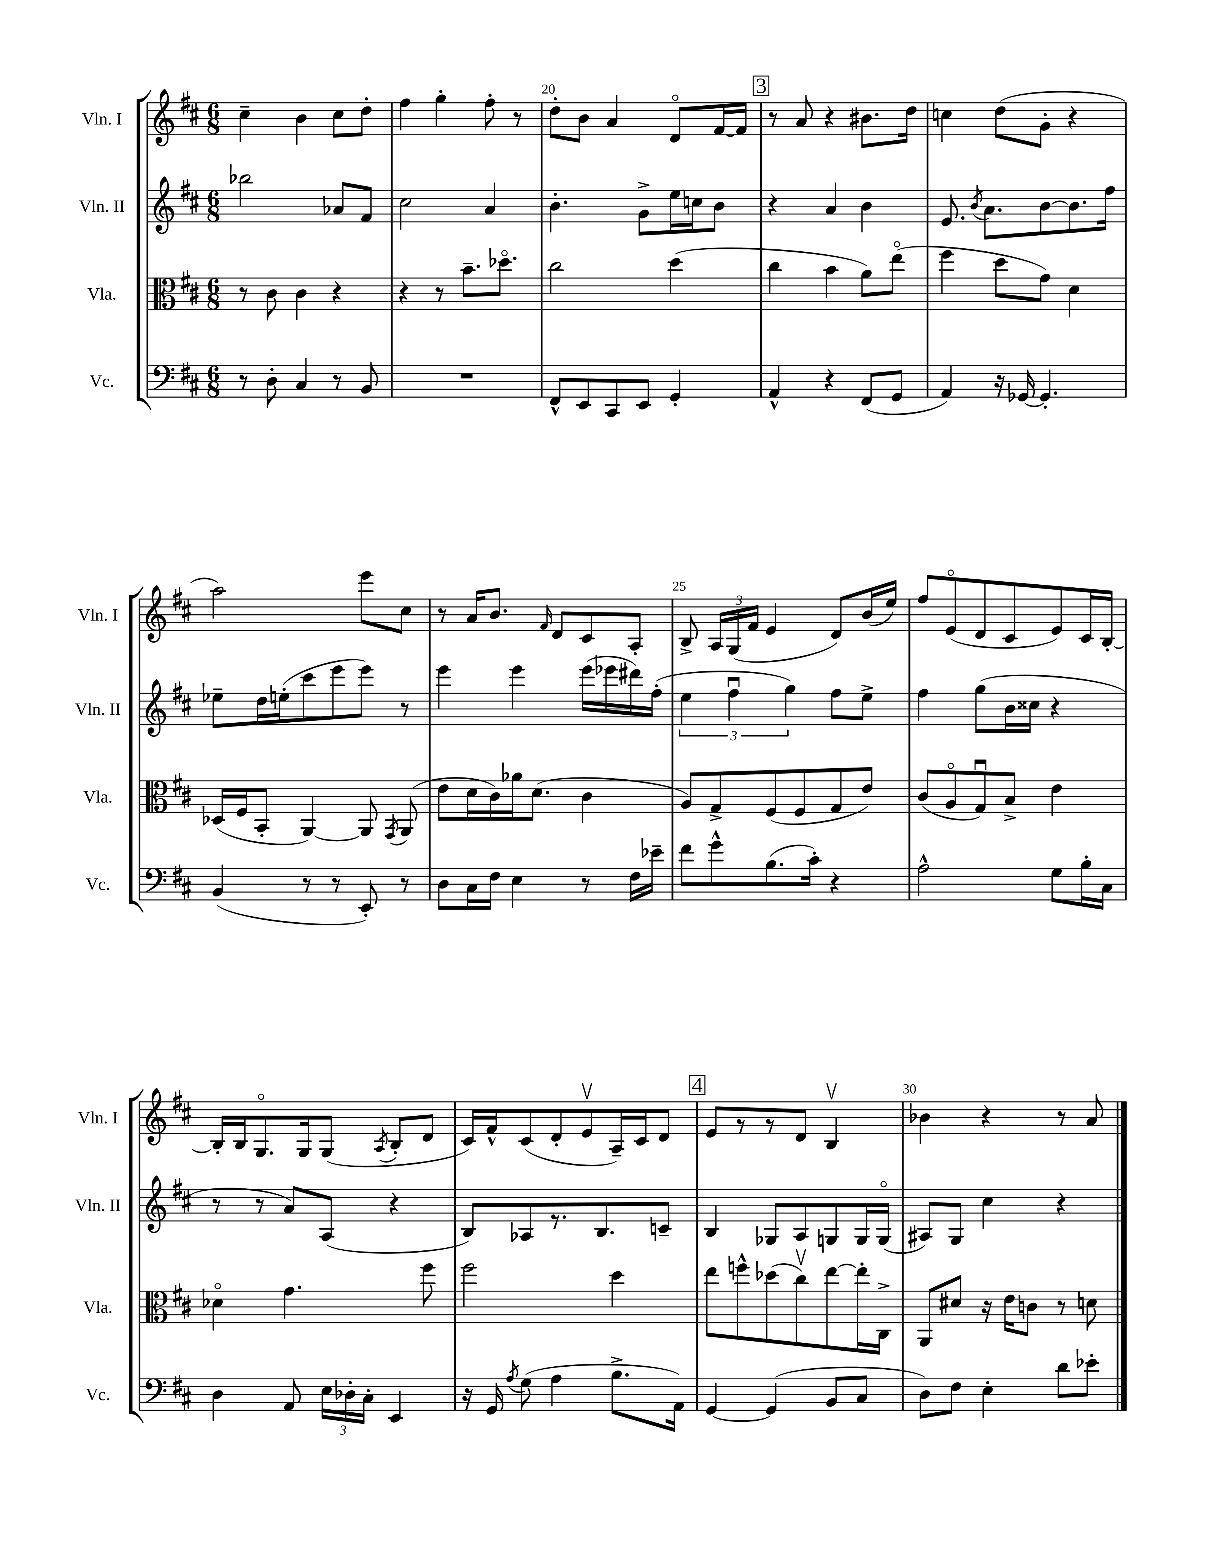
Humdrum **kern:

**kern	**kern	**kern	**kern
*part4	*part3	*part2	*part1
*staff4	*staff3	*staff2	*staff1
*I"Vc.	*I"Vla.	*I"Vln. II	*I"Vln. I
*I'Vc.	*I'Vla.	*I'Vln. II	*I'Vln. I
*clefF4	*clefC3	*clefG2	*clefG2
*k[f#c#]	*k[f#c#]	*k[f#c#]	*k[f#c#]
*M6/8	*M6/8	*M6/8	*M6/8
=18	=18	=18	=18
8r	8r	2bb-X\	4cc#~\
8D'\	8c#\	.	.
4C#/	4c#\	.	4b\
8r	4r	8a-X/L	8cc#\L
8BB/	.	8f#/J	8dd'\J
=19	=19	=19	=19
2.r	4r	2cc#\	4ff#\
.	8r	.	4gg'\
.	8.b~\L	.	.
.	.	4a/	8ff#'\
.	8.dd-X\J	.	.
.	.	.	8r
=20	=20	=20	=20
8FF#^^/L	2cc#\	4.b'\	8dd'\L
8EE/	.	.	8b\J
8CC#/	.	.	4a/
8EE/J	.	8g^\L	.
4GG'/	(4dd\	16ee\L	8d/L
.	.	16ccn\J	.
.	.	8b\J	[16f#/L
.	.	.	16f#/JJ]
!!LO:REH:place=s1:t=3
=21	=21	=21	=21
4AA^^/	4cc#\	4r	8r
.	.	.	8a/
4r	4b\	4a/	4r
(8FF#/L	8a\L)	4b\	8.b#X\L
8GG/J	(8ee\J	.	.
.	.	.	16dd\Jk
=22	=22	=22	=22
4AA/)	4ff#\	8.e/	4ccn\
.	.	8qb/	.
.	.	8.a\L	.
16r	8dd\L	.	(8dd\L
[16GG-X/	.	.	.
4.GG-'/]	8g\J)	[8b\	8g'\J
.	4d\	8.b\]	4r
.	.	16ff#\Jk	.
!!LO:LB:g=z
=23	=23	=23	=23
(4BB/	(16D-X/LL	8ee-X~\L	2aa\)
.	16F#/J	.	.
.	8BB'/J	16dd\L	.
.	.	(16een'\J	.
8r	[4AA/)	8ccc#\	.
8r	.	8eee\	.
8EE'/)	8AA/]	8eee\J)	8eee\L
.	8qGG/	.	.
8r	(8AA/	8r	8cc#\J
=24	=24	=24	=24
8D\L	8e\L	4eee\	8r
16C#\L	16d\L	.	16a/KL
16F#\JJ	16c#\)	.	8.b/J
4E\	16a-X\J	4eee\	.
.	(8.d\J	.	.
.	.	.	16qqf#/
.	.	.	8d/L
8r	4c#\	(16eee\LL	8c#/
.	.	16eee-X\	.
16F#\LL	.	16ddd#X\)	8A'/J
16e-X~\JJ	.	(16ff#'\JJ	.
=25	=25	=25	=25
8f#\L	8A/L)	6ee\	8B^/
8g^^\	8G^/	.	24A/LL
.	.	6ff#u\	(24G/
.	.	.	24f#/JJ
(8.B\	(8F#/	.	4e/
.	.	6gg\)	.
.	8F#/	.	.
16c#'\Jk)	.	.	.
4r	8G/	8ff#\L	8d/L)
.	8e/J)	8ee^\J	(16b/L
.	.	.	16ee/JJ)
=26	=26	=26	=26
2A^^\	(8c#/L	4ff#\	8ff#/L
.	8A/	.	(8e/
.	8Gu/)	(8gg\L	8d/
.	8B^/J	16b\L	8c#/
.	.	16cc##X\JJ	.
8G\L	4e\	4r	8e/)
16B'\L	.	.	16c#/L
16C#\JJ	.	.	[16B'/JJ
!!LO:LB:g=z
=27	=27	=27	=27
4D\	4d-X\	8r	16B'/LL]
.	.	.	16B/J
.	.	8r	8.G/
8AA/	4.g\	8a/L)	.
.	.	.	16G/k
24E\LL	.	(8A/J	(8G/J
24D-X'\	.	.	.
24C#'\JJ	.	.	.
.	.	.	8qA/
4EE/	.	4r	8B'/L
.	8ff#\	.	8d/J
=28	=28	=28	=28
16r	2ff#\	8B/L)	16c#/LL)
16GG/	.	.	16f#^^/J
8qA/	.	.	.
(8G\	.	8A-X/	(8c#/
4A\	.	8.r	8d'/
.	.	.	8ev/
.	.	8.B/	.
8.B^\L	4dd\	.	16A~/L)
.	.	.	16c#/J
.	.	8cn~/J	8d/J
16AA\Jk)	.	.	.
!!LO:REH:place=s1:t=4
=29	=29	=29	=29
[4GG/	8ee\L	4B/	8e/L
.	8ffn^^\	.	8r
(4GG/]	(8dd-X\	8G-X/L	8r
.	8cc#v\)	8A/	8d/J
8BB/L	[8ee\	8Gn/	4Bv/
8C#/J	16ee'\L]	16G/L	.
.	16C#^\JJ	(16G/JJ	.
=30	=30	=30	=30
8D\L)	8AA/L	8A#X/L)	4b-X\
8F#\J	8d#X/J	8G/J	.
4E'\	16r	4cc#\	4r
.	16e\KL	.	.
.	8cn\J	.	.
8d\L	8r	4r	8r
8e-X'\J	8dn\	.	8a/
==	==	==	==
*-	*-	*-	*-
